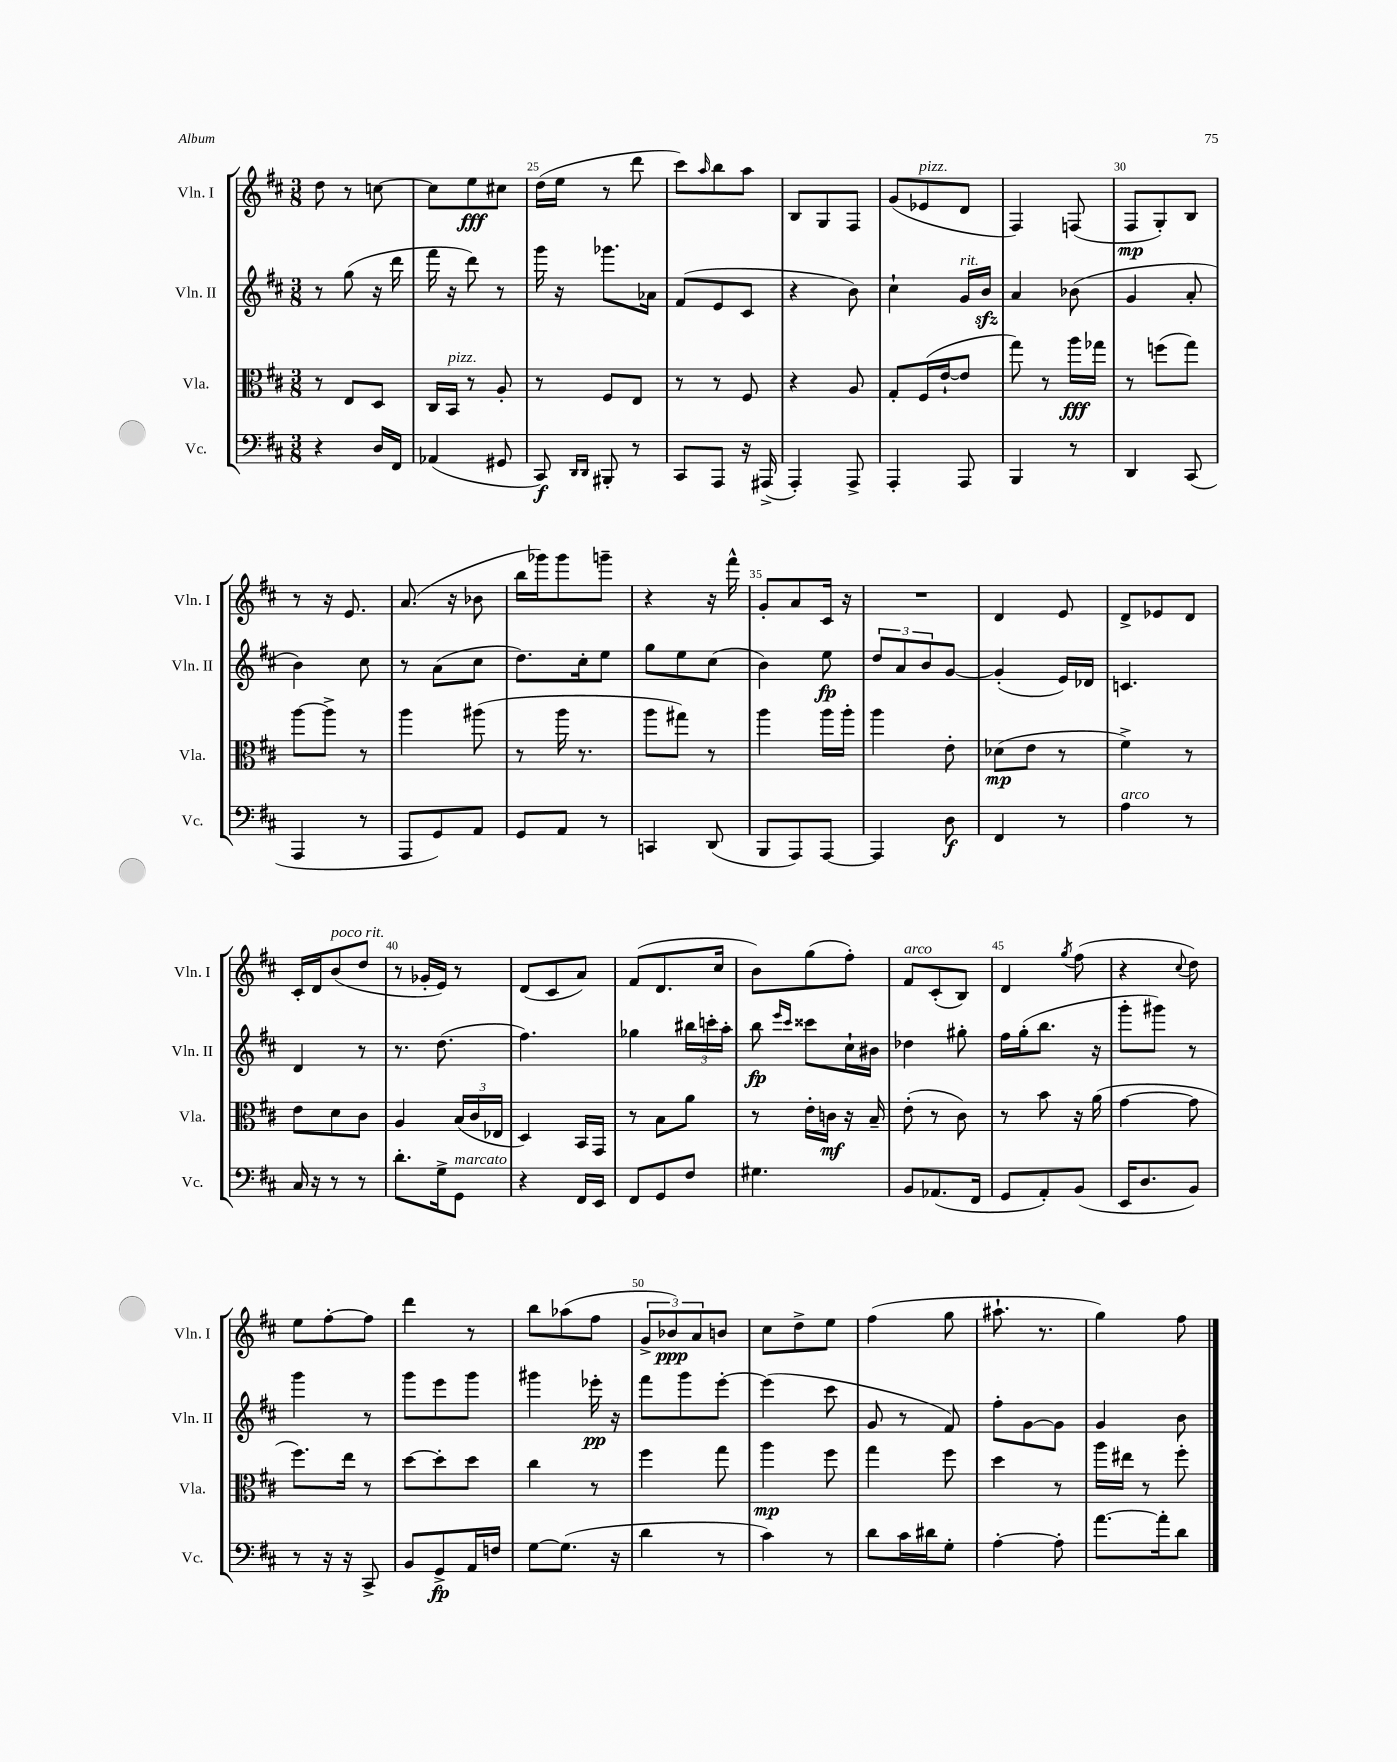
<<
\new StaffGroup <<
\new Staff = "s0" \with { instrumentName = "Vln. I" shortInstrumentName = "Vln. I" } {
    \clef treble \key d \major \numericTimeSignature \time 3/8
    d''8 r8 c''8~ |
    c''8 e''8\fff cis''8 |
    d''16( e''16 r8 d'''8 |
    cis'''8) \grace { a''16 } b''8 a''8 |
    b8 g8 fis8 |
    g'8( ees'8^\markup { \italic "pizz." } d'8 |
    fis4) f8( |
    fis8\mp g8-.) b8 |
    r8 r16 e'8. |
    a'8.( r16 bes'8 |
    b''16 ges'''16) ges'''8 g'''8-- |
    r4 r16 fis'''16-^ |
    g'8-. a'8 cis'16 r16 |
    R4. |
    d'4 e'8 |
    d'8-> ees'8 d'8 |
    cis'16-. d'16 b'8^\markup { \italic "poco rit." }( d''8 |
    r8 ges'16-. e'16) r8 |
    d'8( cis'8 a'8) |
    fis'8( d'8. cis''16 |
    b'8) g''8( fis''8-.) |
    fis'8^\markup { \italic "arco" } cis'8-.( b8) |
    d'4 \acciaccatura { g''8 } fis''8( |
    r4 \appoggiatura { cis''8 } d''8) |
    e''8 fis''8~-. fis''8 |
    d'''4 r8 |
    b''8 aes''8( fis''8 |
    \tuplet 3/2 { g'8-> bes'8\ppp) a'8 } b'8 |
    cis''8 d''8-> e''8 |
    fis''4( g''8 |
    ais''8.-! r8. |
    g''4) fis''8 \bar "|." |
}
\new Staff = "s1" \with { instrumentName = "Vln. II" shortInstrumentName = "Vln. II" } {
    \clef treble \key d \major \numericTimeSignature \time 3/8
    r8 g''8( r16 d'''16 |
    fis'''16 r16 d'''8) r8 |
    g'''16 r16 ges'''8. aes'16 |
    fis'8( e'8 cis'8 |
    r4 b'8) |
    cis''4-! g'16^\markup { \italic "rit." } b'16\sfz |
    a'4 bes'8( |
    g'4 a'8-. |
    b'4) cis''8 |
    r8 a'8( cis''8 |
    d''8.) cis''16-. e''8 |
    g''8 e''8 cis''8( |
    b'4) e''8\fp |
    \tuplet 3/2 { d''8 a'8 b'8 } g'8~ |
    g'4-.( e'16) des'16 |
    c'4. |
    d'4 r8 |
    r8. d''8.( |
    fis''4.) |
    ges''4 \tuplet 3/2 { bis''16 c'''16-. a''16-. } |
    b''8\fp \grace { e'''16 cis'''16 } cisis'''8 cis''16-! bis'16 |
    des''4 gis''8-. |
    fis''16 g''16-.( b''8. r16 |
    g'''8-. gis'''8) r8 |
    g'''4 r8 |
    g'''8 e'''8 g'''8 |
    gis'''4 ees'''16-.\pp r16 |
    fis'''8 g'''8 e'''8~-. |
    e'''4( cis'''8 |
    g'8 r8 fis'8) |
    fis''8-. g'8~ g'8 |
    g'4 b'8 \bar "|." |
}
\new Staff = "s2" \with { instrumentName = "Vla." shortInstrumentName = "Vla." } {
    \clef alto \key d \major \numericTimeSignature \time 3/8
    r8 e8 d8 |
    cis16 b,16^\markup { \italic "pizz." } r8 a8-. |
    r8 fis8 e8 |
    r8 r8 fis8 |
    r4 a8 |
    g8-. fis16( e'16~-! e'8 |
    g''8) r8 a''16\fff ges''16 |
    r8 f''8( g''8) |
    a''8~ a''8-> r8 |
    a''4 ais''8( |
    r8 a''16 r8. |
    a''8 gis''8) r8 |
    a''4 a''16 a''16-. |
    a''4 e'8-. |
    des'8\mp( e'8 r8 |
    fis'4->) r8 |
    e'8 d'8 cis'8 |
    a4 \tuplet 3/2 { b16( cis'16 ees16 } |
    d4) b,16 g,16 |
    r8 b8 a'8 |
    r8 e'16-. c'16\mf r16 b16-- |
    e'8-.( r8 cis'8) |
    r8 b'8 r16 a'16( |
    g'4~ g'8 |
    fis''8.) e''16 r8 |
    d''8~ d''8-. d''8 |
    cis''4 r8 |
    fis''4 g''8 |
    a''4\mp fis''8 |
    g''4 fis''8 |
    d''4 r8 |
    a''16 eis''16 r8 fis''8-. \bar "|." |
}
\new Staff = "s3" \with { instrumentName = "Vc." shortInstrumentName = "Vc." } {
    \clef bass \key d \major \numericTimeSignature \time 3/8
    r4 d16 fis,16 |
    aes,4( gis,8 |
    cis,8\f) \grace { d,16 d,16 } bis,,8-. r8 |
    cis,8 a,,8 r16 ais,,16->( |
    a,,4-.) a,,8-> |
    a,,4-. a,,8 |
    b,,4 r8 |
    d,4 cis,8( |
    a,,4 r8 |
    a,,8 g,8) a,8 |
    g,8 a,8 r8 |
    c,4 d,8( |
    b,,8 a,,8) a,,8~ |
    a,,4 d8\f |
    fis,4 r8 |
    a4^\markup { \italic "arco" } r8 |
    cis16 r16 r8 r8 |
    d'8.-. g16-> g,8^\markup { \italic "marcato" } |
    r4 fis,16 e,16 |
    fis,8 g,8 fis8 |
    gis4. |
    b,8 aes,8.( fis,16 |
    g,8 a,8-.) b,8( |
    e,16 d8. b,8) |
    r8 r16 r16 cis,8-> |
    b,8 g,8->\fp a,16 f16 |
    g8~ g8.( r16 |
    d'4 r8 |
    cis'4) r8 |
    d'8 cis'16 dis'16 g8-. |
    a4~-. a8-. |
    a'8.~ a'16-. d'8 \bar "|." |
}
>>
>>
\layout { \context { \Score currentBarNumber = #23 \override BarNumber.break-visibility = ##(#f #t #t) barNumberVisibility = #(every-nth-bar-number-visible 5) } }
